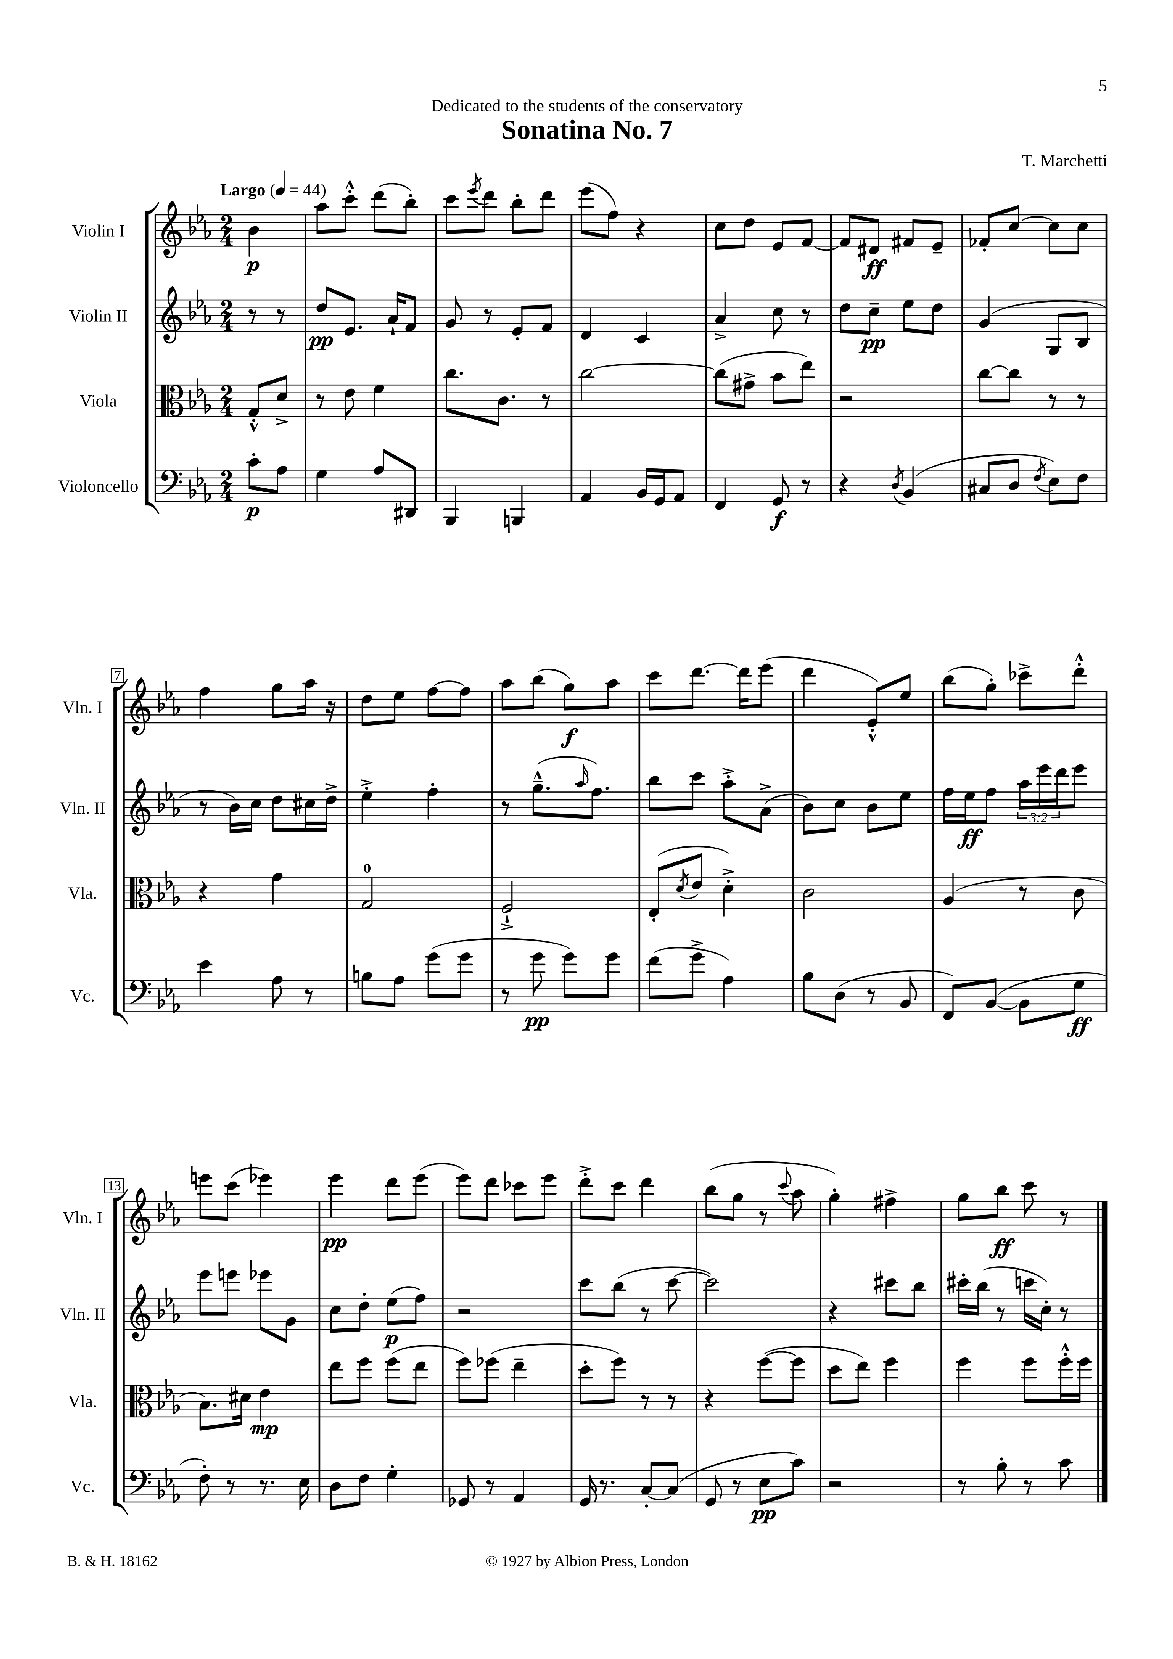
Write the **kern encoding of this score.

**kern	**dynam	**kern	**dynam	**kern	**dynam	**kern	**dynam
*part4	*part4	*part3	*part3	*part2	*part2	*part1	*part1
*staff4	*staff4	*staff3	*staff3	*staff2	*staff2	*staff1	*staff1
*I"Violoncello	*	*I"Viola	*	*I"Violin II	*	*I"Violin I	*
*I'Vc.	*	*I'Vla.	*	*I'Vln. II	*	*I'Vln. I	*
*clefF4	*	*clefC3	*	*clefG2	*	*clefG2	*
*k[b-e-a-]	*	*k[b-e-a-]	*	*k[b-e-a-]	*	*k[b-e-a-]	*
*M2/4	*	*M2/4	*	*M2/4	*	*M2/4	*
*MM44	*	*MM44	*	*MM44	*	*MM44	*
=	=	=	=	=	=	=	=
!	!	!	!	!	!	!LO:TX:a:B:t=Largo	!
8c'\L	p	8G'^^/L	.	8r	.	4b-\	p
8A-\J	.	8d^/J	.	8r	.	.	.
=1	=1	=1	=1	=1	=1	=1	=1
4G\	.	8r	.	8dd/L	pp	8aa-\L	.
.	.	8e-\	.	8.e-/J	.	8ccc'^^\J	.
8A-/L	.	4f\	.	.	.	(8ddd\L	.
.	.	.	.	16a-`/KL	.	.	.
8DD#X/J	.	.	.	8f/J	.	8bb-'\J)	.
=2	=2	=2	=2	=2	=2	=2	=2
4BBB-/	.	8.cc\L	.	8g/	.	8ccc\L	.
.	.	.	.	.	.	8qeee-/	.
.	.	.	.	8r	.	8ddd\J	.
.	.	8.c\J	.	.	.	.	.
4BBBn/	.	.	.	8e-'/L	.	8bb-'\L	.
.	.	8r	.	8f/J	.	8ddd\J	.
=3	=3	=3	=3	=3	=3	=3	=3
4AA-/	.	[2cc\	.	4d/	.	(8eee-\L	.
.	.	.	.	.	.	8ff\J)	.
16BB-/LL	.	.	.	4c/	.	4r	.
16GG/J	.	.	.	.	.	.	.
8AA-/J	.	.	.	.	.	.	.
=4	=4	=4	=4	=4	=4	=4	=4
4FF/	.	(8cc\L]	.	4a-^/	.	8cc\L	.
.	.	8g#X^\J	.	.	.	8dd\J	.
8GG/	f	8b-\L	.	8cc\	.	8e-/L	.
8r	.	8ee-\J)	.	8r	.	[8f/J	.
=5	=5	=5	=5	=5	=5	=5	=5
4r	.	2r	.	8dd\L	.	8f/L]	.
.	.	.	.	8cc~\J	pp	8d#X/J	ff
8qD/	.	.	.	.	.	.	.
(4BB-/	.	.	.	8ee-\L	.	8f#X/L	.
.	.	.	.	8dd\J	.	8e-~/J	.
=6	=6	=6	=6	=6	=6	=6	=6
8C#X/L	.	[8cc\L	.	(4g/	.	8f-X'/L	.
8D/J	.	8cc\J]	.	.	.	[8cc/J	.
8qF/	.	.	.	.	.	.	.
8E-\L)	.	8r	.	8G/L	.	8cc\L]	.
8F\J	.	8r	.	8B-/J	.	8cc\J	.
!!LO:LB:g=z
=7	=7	=7	=7	=7	=7	=7	=7
4e-\	.	4r	.	8r	.	4ff\	.
.	.	.	.	16b-\LL)	.	.	.
.	.	.	.	16cc\JJ	.	.	.
8A-\	.	4g\	.	8dd\L	.	8gg\L	.
8r	.	.	.	16cc#X\L	.	16aa-\Jk	.
.	.	.	.	16dd^\JJ	.	16r	.
=8	=8	=8	=8	=8	=8	=8	=8
8Bn\L	.	2G/	.	4ee-'^\	.	8dd\L	.
8A-\J	.	.	.	.	.	8ee-\J	.
(8g\L	.	.	.	4ff'\	.	[8ff\L	.
8g\J	.	.	.	.	.	8ff\J]	.
=9	=9	=9	=9	=9	=9	=9	=9
8r	.	2F`^/	.	8r	.	8aa-\L	.
8g\	pp	.	.	(8.gg~^^\L	.	(8bb-\J	.
8g\L)	.	.	.	.	.	8gg\L)	f
.	.	.	.	16qqaa-/	.	.	.
.	.	.	.	8.ff\J)	.	.	.
8g\J	.	.	.	.	.	8aa-\J	.
=10	=10	=10	=10	=10	=10	=10	=10
(8f\L	.	(8E-'/L	.	8bb-\L	.	8ccc\L	.
.	.	8qd/	.	.	.	.	.
8g^\J	.	8e-/J	.	8ccc\J	.	[8.ddd\J	.
4A-\)	.	4d'^\)	.	8aa-'^\L	.	.	.
.	.	.	.	.	.	16ddd\KL]	.
.	.	.	.	(8a-^\J	.	(8eee-\J	.
=11	=11	=11	=11	=11	=11	=11	=11
8B-\L	.	2c\	.	8b-\L)	.	4ddd\	.
(8D\J	.	.	.	8cc\J	.	.	.
8r	.	.	.	8b-\L	.	8e-'^^/L)	.
8BB-/	.	.	.	8ee-\J	.	8ee-/J	.
=12	=12	=12	=12	=12	=12	=12	=12
8FF/L)	.	(4A-/	.	16ff\LL	.	(8bb-\L	.
.	.	.	.	16ee-\J	ff	.	.
([8BB-/J	.	.	.	8ff\J	.	8gg'\J)	.
8BB-\L]	.	8r	.	24aa-\LL	.	8ccc-X^\L	.
.	.	.	.	24eee-\	.	.	.
.	.	.	.	24ddd\J	.	.	.
8G\J	ff	8c\	.	8eee-\J	.	8ddd'^^\J	.
!!LO:LB:g=z
=13	=13	=13	=13	=13	=13	=13	=13
8F'\)	.	8.B-\L)	.	8eee-\L	.	8eeen\L	.
8r	.	.	.	8eeen\J	.	(8ccc\J	.
.	.	16d#X\Jk	.	.	.	.	.
8.r	.	4e-\	mp	8eee-X\L	.	4eee-X\)	.
.	.	.	.	8g\J	.	.	.
16E-\	.	.	.	.	.	.	.
=14	=14	=14	=14	=14	=14	=14	=14
8D\L	.	8ee-\L	.	8cc\L	.	4eee-\	pp
8F\J	.	8ff\J	.	8dd'\J	.	.	.
4G'\	.	(8ff\L	.	(8ee-\L	p	8ddd\L	.
.	.	8ee-\J	.	8ff\J)	.	(8eee-\J	.
=15	=15	=15	=15	=15	=15	=15	=15
8GG-X/	.	8ff\L)	.	2r	.	8eee-\L)	.
8r	.	(8ff-X\J	.	.	.	8ddd\J	.
4AA-/	.	4ee-~\	.	.	.	8ccc-X\L	.
.	.	.	.	.	.	8eee-\J	.
=16	=16	=16	=16	=16	=16	=16	=16
16GG/	.	8dd'\L	.	8ccc\L	.	8ddd'^\L	.
8.r	.	.	.	.	.	.	.
.	.	8ff\J)	.	(8bb-\J	.	8ccc\J	.
[8C'/L	.	8r	.	8r	.	4ddd\	.
(8C/J]	.	8r	.	[8ccc\	.	.	.
=17	=17	=17	=17	=17	=17	=17	=17
8GG/	.	4r	.	2ccc\])	.	(8bb-\L	.
8r	.	.	.	.	.	8gg\J	.
8E-\L	pp	([8ff\L	.	.	.	8r	.
.	.	.	.	.	.	8qqccc/	.
8c\J)	.	8ff\J]	.	.	.	8aa-\	.
=18	=18	=18	=18	=18	=18	=18	=18
2r	.	8dd\L	.	4r	.	4gg'\)	.
.	.	8ee-\J)	.	.	.	.	.
.	.	4ff\	.	8ccc#X\L	.	4ff#X^\	.
.	.	.	.	8bb-\J	.	.	.
=19	=19	=19	=19	=19	=19	=19	=19
8r	.	4ff\	.	16ccc#X'\LL	.	8gg\L	.
.	.	.	.	(16bb-\JJ	.	.	.
8B-'\	.	.	.	8r	.	8bb-\J	ff
8r	.	8ff\L	.	16cccn\LL	.	8ccc\	.
.	.	.	.	16cc'\JJ)	.	.	.
8c\	.	16ff'^^\L	.	8r	.	8r	.
.	.	16ff\JJ	.	.	.	.	.
==	==	==	==	==	==	==	==
*-	*-	*-	*-	*-	*-	*-	*-
